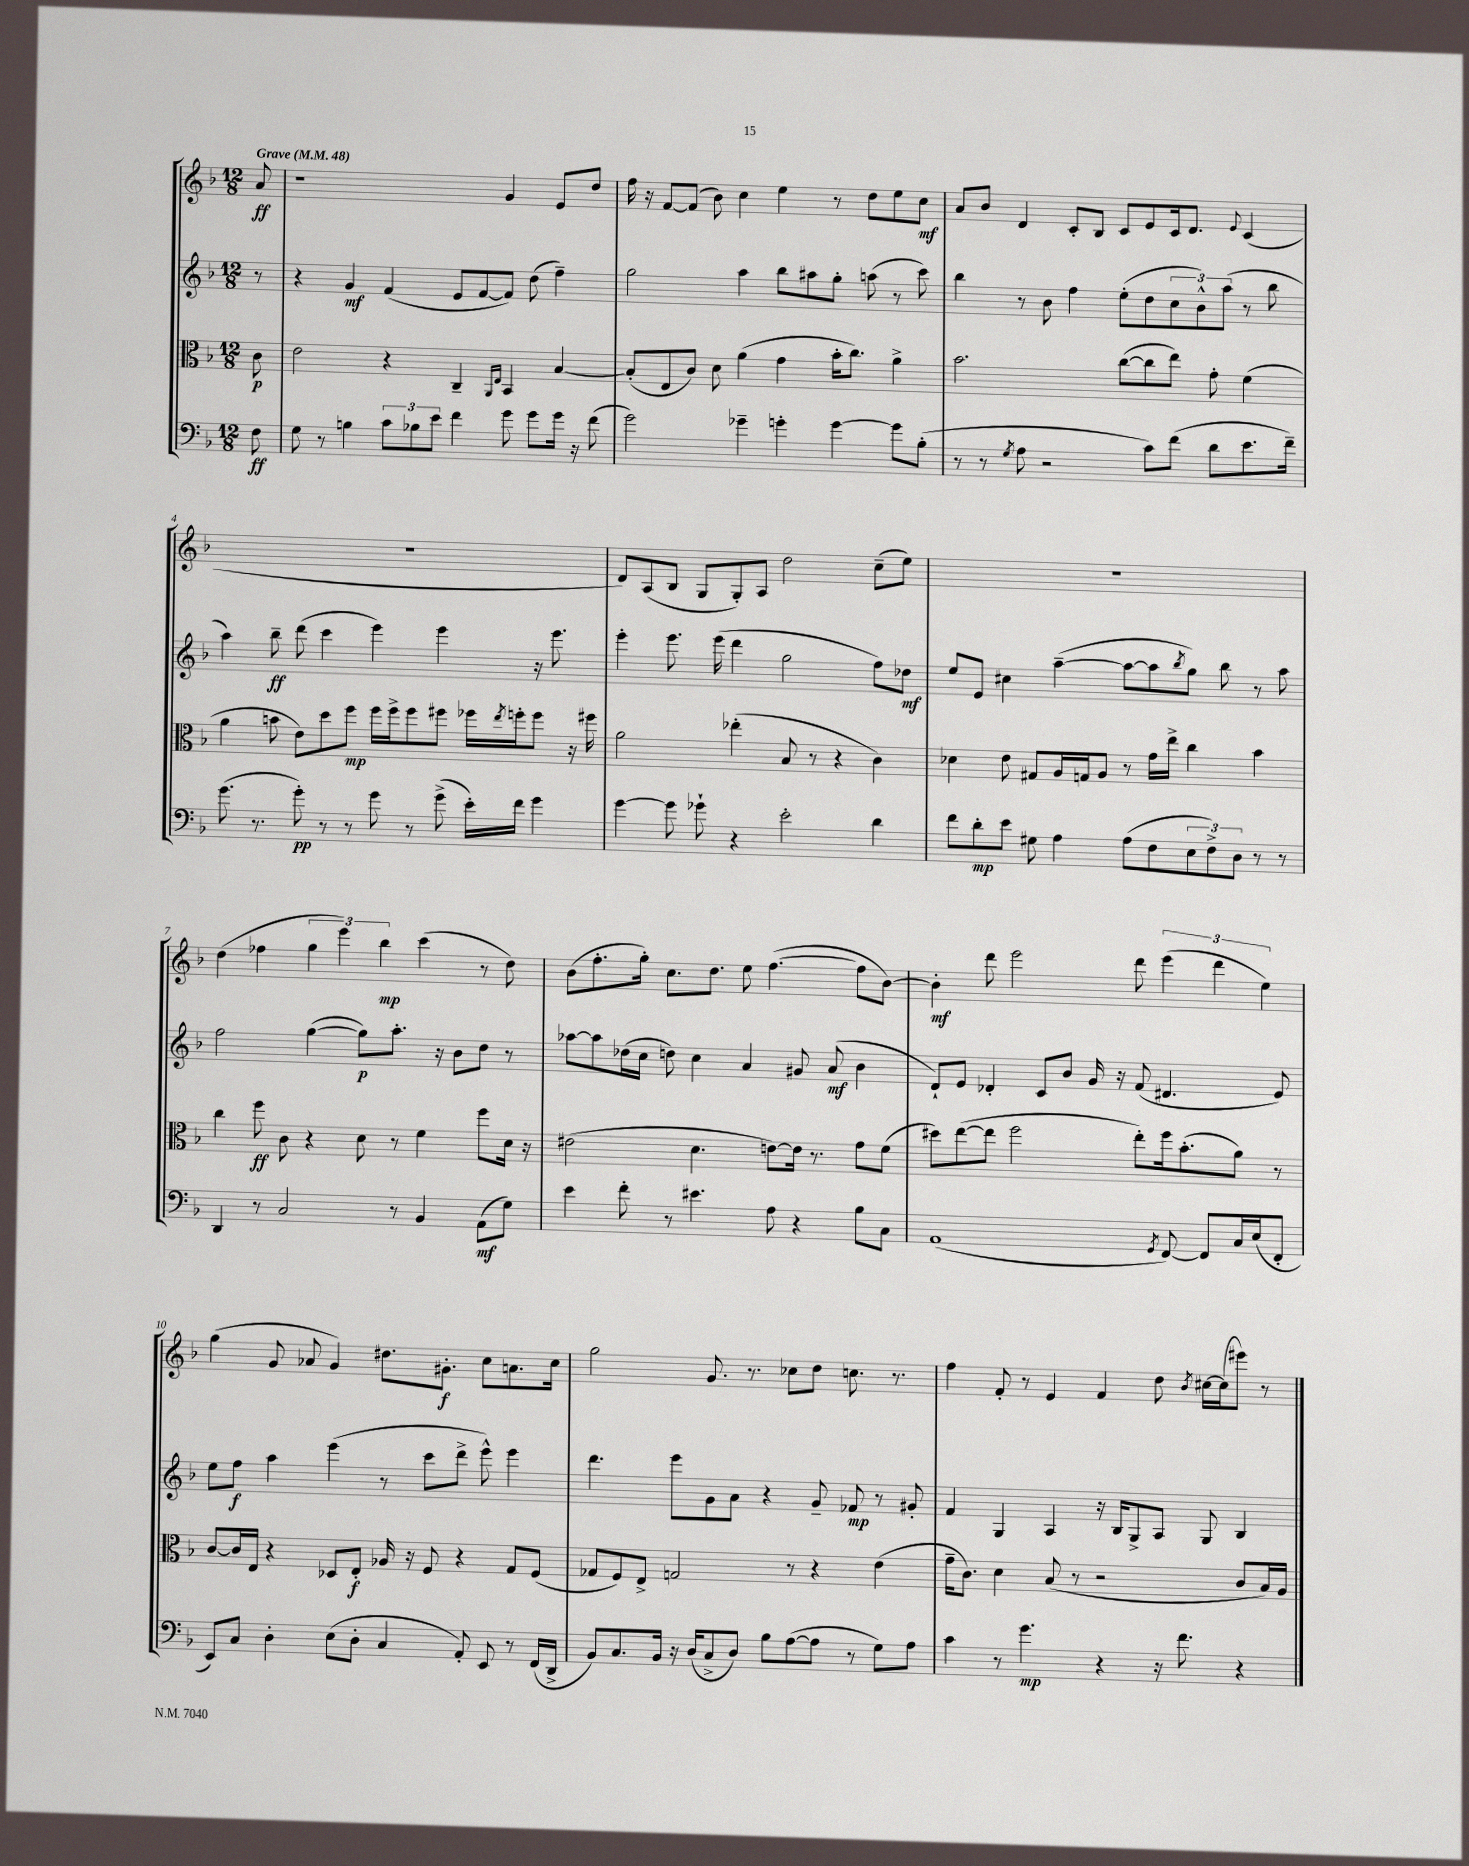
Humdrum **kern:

**kern	**dynam	**kern	**dynam	**kern	**dynam	**kern	**dynam
*part4	*part4	*part3	*part3	*part2	*part2	*part1	*part1
*staff4	*staff4	*staff3	*staff3	*staff2	*staff2	*staff1	*staff1
*clefF4	*	*clefC3	*	*clefG2	*	*clefG2	*
*k[b-]	*	*k[b-]	*	*k[b-]	*	*k[b-]	*
*M12/8	*	*M12/8	*	*M12/8	*	*M12/8	*
*MM48	*	*MM48	*	*MM48	*	*MM48	*
=	=	=	=	=	=	=	=
!	!	!	!	!	!	!LO:TX:a:B:t=Grave	!
8F\	ff	8c\	p	8r	.	8a/	ff
=1	=1	=1	=1	=1	=1	=1	=1
8G\	.	2e\	.	4r	.	1r	.
8r	.	.	.	.	.	.	.
4Bn\	.	.	.	4g/	mf	.	.
12c\L	.	4r	.	(4f/	.	.	.
12B-X\	.	.	.	.	.	.	.
12e\J	.	.	.	.	.	.	.
4f\	.	4C~/	.	8e/L	.	.	.
.	.	.	.	[8f/	.	.	.
.	.	16qqAA/LL	.	.	.	.	.
.	.	16qqE/JJ	.	.	.	.	.
8g\	.	4BB-/	.	8f/J])	.	4g/	.
8g\L	.	.	.	(8dd\	.	.	.
16g\Jk	.	[4B-/	.	4ff~\)	.	8e/L	.
16r	.	.	.	.	.	.	.
(8f\	.	.	.	.	.	8dd/J	.
=2	=2	=2	=2	=2	=2	=2	=2
2g\)	.	(8B-'/L]	.	2gg\	.	16ff\	.
.	.	.	.	.	.	16r	.
.	.	8E/	.	.	.	[8f/L	.
.	.	8c/J)	.	.	.	(8f/J]	.
.	.	8d\	.	.	.	8b-\)	.
4g-X~\	.	(4a\	.	4aa\	.	4cc\	.
4gn'\	.	4g\	.	8bb-\L	.	4ee\	.
.	.	.	.	8aa#X\	.	.	.
[4g\	.	16b-'\KL	.	8gg'\J	.	8r	.
.	.	8.cc\J)	.	.	.	.	.
.	.	.	.	(8aan\	.	8dd\L	.
8g\L]	.	4a^\	.	8r	.	8ee\	.
(8B-'\J	.	.	.	8ccc\)	.	8cc\J	mf
=3	=3	=3	=3	=3	=3	=3	=3
8r	.	2.b-\	.	4bb-\	.	8a/L	.
8r	.	.	.	.	.	8b-/J	.
8qG/	.	.	.	.	.	.	.
8A\	.	.	.	8r	.	4d/	.
2r	.	.	.	8b-\	.	.	.
.	.	.	.	4ff\	.	8c'/L	.
.	.	.	.	.	.	8B-/J	.
.	.	([8cc\L	.	(8ee'\L	.	8c/L	.
8c\L)	.	8cc\]	.	8dd\	.	8e/	.
(8f\J	.	8ee\J)	.	12cc\	.	16c/k	.
.	.	.	.	.	.	8.d/J	.
.	.	.	.	12b-^^\)	.	.	.
8d\L	.	8g'\	.	.	.	.	.
.	.	.	.	(12aa\J	.	.	.
.	.	.	.	.	.	8qqe/	.
8.e\	.	(4f\	.	8r	.	(4c/	.
.	.	.	.	8bb-\	.	.	.
16f~\Jk)	.	.	.	.	.	.	.
!!LO:LB:g=z
=4	=4	=4	=4	=4	=4	=4	=4
(8.g\	.	4a\	.	4aa\)	.	1.r	.
8.r	.	.	.	.	.	.	.
.	.	8bn\	.	8bb-~\	ff	.	.
8g'\)	pp	8e\L)	.	(8ddd\	.	.	.
8r	.	8dd\	.	4ccc\	.	.	.
8r	.	8ff\J	mp	.	.	.	.
8g\	.	16ff\LL	.	4eee\)	.	.	.
.	.	16ff^\J	.	.	.	.	.
8r	.	8ff\	.	.	.	.	.
(8g^\	.	8ff#X\J	.	4eee\	.	.	.
16e'\LL)	.	16ff-X\LL	.	.	.	.	.
.	.	8qee/	.	.	.	.	.
16f\JJ	.	16ffn'\J	.	.	.	.	.
4g\	.	8ff\J	.	16r	.	.	.
.	.	.	.	8.eee\	.	.	.
.	.	16r	.	.	.	.	.
.	.	16ff#X\	.	.	.	.	.
=5	=5	=5	=5	=5	=5	=5	=5
[4g\	.	2a\	.	4eee'\	.	8d/L)	.
.	.	.	.	.	.	(8A/	.
8g\]	.	.	.	8.eee\	.	8B-/J	.
8g-X`\	.	.	.	.	.	8G/L	.
.	.	.	.	(16eee\	.	.	.
4r	.	(4ee-X'\	.	4ddd\	.	8G'/)	.
.	.	.	.	.	.	8A/J	.
2e'\	.	8B-/	.	2gg\	.	2dd\	.
.	.	8r	.	.	.	.	.
.	.	4r	.	.	.	.	.
4d\	.	4c\)	.	8ff\L)	.	(8cc~\L	.
.	.	.	.	8dd-X\J	mf	8ee\J)	.
=6	=6	=6	=6	=6	=6	=6	=6
8f\L	.	4d-X\	.	8ee/L	.	1.r	.
8d'\	mp	.	.	8e/J	.	.	.
8e\J	.	8e\	.	4cc#X\	.	.	.
8G#X\	.	8G#X/L	.	.	.	.	.
4A\	.	16A/L	.	([4aa~\	.	.	.
.	.	16Gn/J	.	.	.	.	.
.	.	8A/J	.	.	.	.	.
(8A\L	.	8r	.	8aa\L_	.	.	.
8F\	.	16g\LL	.	8aa\]	.	.	.
.	.	16ee^\JJ	.	.	.	.	.
.	.	.	.	8qbb-/	.	.	.
12E\	.	4cc\	.	8gg\J)	.	.	.
12F^\)	.	.	.	.	.	.	.
.	.	.	.	8bb-\	.	.	.
12D\J	.	.	.	.	.	.	.
8r	.	4b-\	.	8r	.	.	.
8r	.	.	.	8aa\	.	.	.
!!LO:LB:g=z
=7	=7	=7	=7	=7	=7	=7	=7
4DD/	.	4cc\	.	2ff\	.	(4dd\	.
8r	.	8ff\	ff	.	.	4ff-X\	.
2C/	.	8c\	.	.	.	.	.
.	.	4r	.	([4gg\	.	6gg\	.
.	.	.	.	.	.	6eee\)	.
.	.	8d\	.	8gg\L])	p	.	.
.	.	.	.	.	.	6bb-\	mp
8r	.	8r	.	8.aa'\J	.	.	.
4BB-/	.	4f\	.	.	.	(4ccc\	.
.	.	.	.	16r	.	.	.
.	.	.	.	8b-\L	.	.	.
(8AA\L	mf	8ff\L	.	8dd\J	.	8r	.
8G\J)	.	16d\Jk	.	8r	.	8dd\)	.
.	.	16r	.	.	.	.	.
=8	=8	=8	=8	=8	=8	=8	=8
4e\	.	(2e#X\	.	[8aa-X\L	.	(8b-\L	.
.	.	.	.	8aa-\]	.	8.ff'\	.
8f'\	.	.	.	(16dd-X\L	.	.	.
.	.	.	.	16cc\JJ	.	16gg'\Jk)	.
8r	.	.	.	8ddn\)	.	8.cc\L	.
4.e#X\	.	4.d\	.	4cc\	.	.	.
.	.	.	.	.	.	8.dd\J	.
.	.	.	.	4a/	.	8ee\	.
8A\	.	[8en\L)	.	.	.	([4.ff\	.
4r	.	16e\Jk]	.	8g#X/	.	.	.
.	.	8.r	.	.	.	.	.
.	.	.	.	(8a/	mf	.	.
8B-\L	.	8g\L	.	4b-\	.	8ff\L]	.
8C\J	.	(8f\J	.	.	.	[8b-\J)	.
=9	=9	=9	=9	=9	=9	=9	=9
(1AA	.	8dd#X\L)	.	8d`/L)	.	4b-'\]	mf
.	.	([8ee\	.	8e/J	.	.	.
.	.	8ee\J]	.	4d-X'/	.	8ddd\	.
.	.	2ff\	.	.	.	2eee\	.
.	.	.	.	8c/L	.	.	.
.	.	.	.	8b-/J	.	.	.
.	.	.	.	16g/	.	.	.
.	.	.	.	16r	.	.	.
.	.	8ee'\L)	.	(8f/	.	8ddd\	.
8qGG/	.	.	.	.	.	.	.
[8FF/)	.	16ff\k	.	4.d#X/	.	(6eee\	.
.	.	(8.b-'\	.	.	.	.	.
8FF/L]	.	.	.	.	.	.	.
.	.	.	.	.	.	6ddd\	.
16C/L	.	8a\J)	.	.	.	.	.
(16E/J	.	.	.	.	.	.	.
.	.	.	.	.	.	6ee\)	.
8FF'/J	.	8r	.	8e/)	.	.	.
!!LO:LB:g=z
=10	=10	=10	=10	=10	=10	=10	=10
8EE/L)	.	[8c/L	.	8ee\L	.	(4gg\	.
8C/J	.	16c/L]	.	8ff\J	f	.	.
.	.	16E/JJ	.	.	.	.	.
4D'\	.	4r	.	4aa\	.	8g/	.
.	.	.	.	.	.	8a-X/	.
(8E\L	.	8D-X/L	.	(4eee\	.	4g/)	.
8D'\J	.	8E'/J	f	.	.	.	.
4C/	.	16A-X/	.	8r	.	8.dd#X\L	.
.	.	16r	.	.	.	.	.
.	.	8F/	.	8ccc\L	.	.	.
.	.	.	.	.	.	8.g#X'\J	f
8AA'/)	.	4r	.	8ddd^\J	.	.	.
8EE/	.	.	.	8eee^^\)	.	8cc\L	.
8r	.	8G/L	.	4eee\	.	8.an\	.
(16FF/LL	.	(8F/J	.	.	.	.	.
16DD^/JJ	.	.	.	.	.	16cc\Jk	.
=11	=11	=11	=11	=11	=11	=11	=11
8BB-/L)	.	8G-X/L	.	4.ddd\	.	2gg\	.
8.C/	.	8F/)	.	.	.	.	.
.	.	8E^/J	.	.	.	.	.
16BB-/Jk	.	.	.	.	.	.	.
16r	.	2Gn/	.	8eee\L	.	.	.
(16D/KL	.	.	.	.	.	.	.
8C^/	.	.	.	8g\	.	8.g/	.
8D/J)	.	.	.	8a\J	.	.	.
.	.	.	.	.	.	8.r	.
8B-\L	.	.	.	4r	.	.	.
([8A\	.	8r	.	.	.	8cc-X\L	.
8A\J]	.	4r	.	8g~/	.	8dd\J	.
8r	.	.	.	8f-X/	mp	8.ccn\	.
8G\L)	.	(4e\	.	8r	.	.	.
.	.	.	.	.	.	8.r	.
8A\J	.	.	.	8g#X'/	.	.	.
=12	=12	=12	=12	=12	=12	=12	=12
4c\	.	16g~\KL	.	4f/	.	4ff\	.
.	.	8.c\J)	.	.	.	.	.
8r	.	4d\	.	4G/	.	8f'/	.
4.g\	mp	.	.	.	.	8r	.
.	.	(8B-/	.	4A/	.	4e/	.
.	.	8r	.	.	.	.	.
4r	.	2r	.	16r	.	4f/	.
.	.	.	.	16B-/KL	.	.	.
.	.	.	.	8G^/	.	.	.
16r	.	.	.	8A/J	.	8dd\	.
8.f\	.	.	.	.	.	.	.
.	.	.	.	.	.	8qb-/	.
.	.	.	.	8G/	.	[16cc#X\LL	.
.	.	.	.	.	.	(16cc#\J]	.
4r	.	8c/L	.	4B-/	.	8eee#X\J)	.
.	.	16B-/L)	.	.	.	8r	.
.	.	16A/JJ	.	.	.	.	.
==	==	==	==	==	==	==	==
*-	*-	*-	*-	*-	*-	*-	*-
